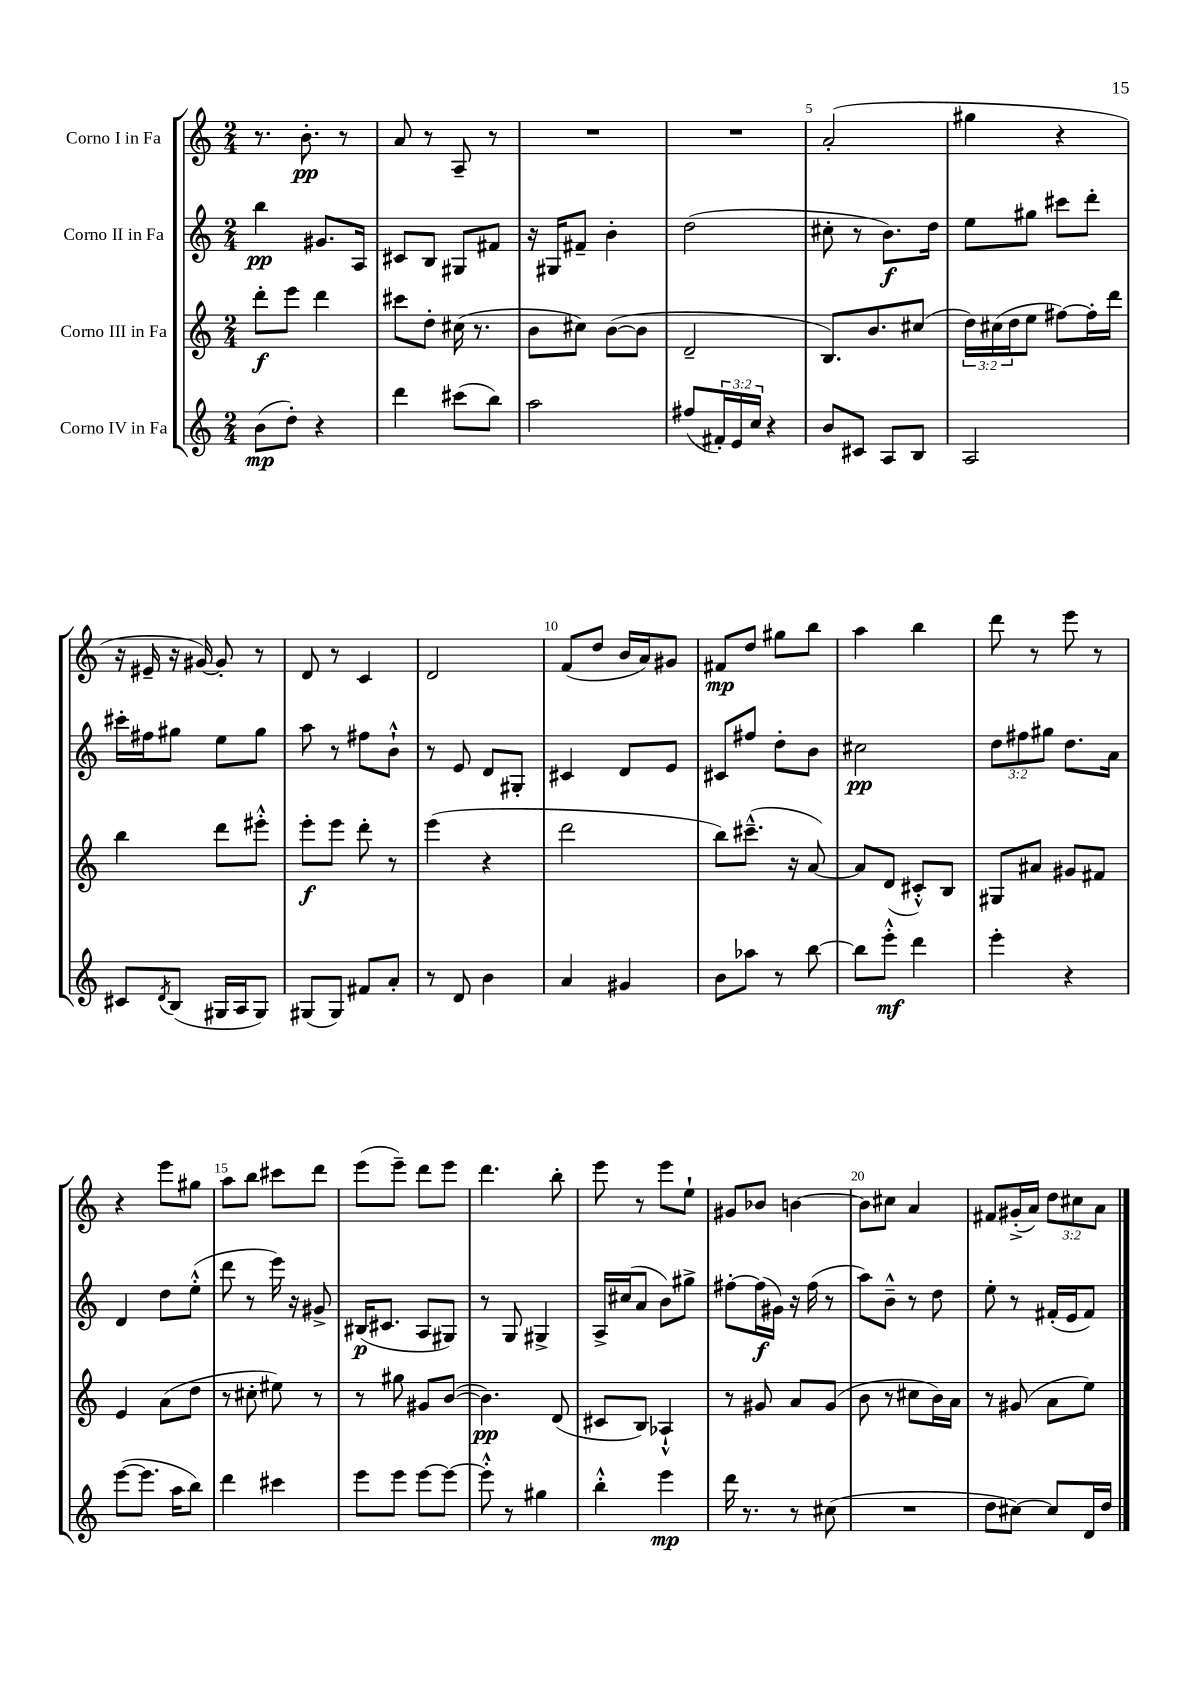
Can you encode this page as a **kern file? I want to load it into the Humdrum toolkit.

**kern	**kern	**kern	**kern
*staff4	*staff3	*staff2	*staff1
*clefG2	*clefG2	*clefG2	*clefG2
*k[]	*k[]	*k[]	*k[]
*M2/4	*M2/4	*M2/4	*M2/4
(8b\L	8ddd'\L	4bb\	8.r
8dd'\J)	8eee\J	.	.
.	.	.	8.b'\
4r	4ddd\	8.g#/L	.
.	.	.	8r
.	.	16A/Jk	.
=	=	=	=
4ddd\	8ccc#\L	8c#/L	8a/
.	8dd'\J	8B/J	8r
(8ccc#\L	(16cc#\	8G#/L	8A~/
.	8.r	.	.
8bb\J)	.	8f#/J	8r
=	=	=	=
2aa\	8b\L	16r	2r
.	.	16G#/LK	.
.	8cc#\J)	8f#~/J	.
.	([8b\L	4b'\	.
.	8b\]J	.	.
=	=	=	=
(8ff#/L	2d~/	(2dd\	2r
24f#'/L)	.	.	.
24e/	.	.	.
24cc/JJ	.	.	.
4r	.	.	.
=	=	=	=
8b/L	8.B/L)	8cc#'\	(2a'/
8c#/J	.	8r	.
.	8.b/	.	.
8A/L	.	8.b\L)	.
8B/J	(8cc#/J	.	.
.	.	16dd\Jk	.
=	=	=	=
2A/	24dd\LL)	8ee\L	4gg#\
.	(24cc#\	.	.
.	24dd\J	.	.
.	8ee\J	8gg#\J	.
.	[8ff#\L)	8ccc#\L	4r
.	16ff#'\]L	8ddd'\J	.
.	16ddd\JJ	.	.
=	=	=	=
8c#/L	4bb\	16ccc#'\LL	16r
.	.	16ff#\J	16e#~/
8qd/	.	.	.
(8B/J	.	8gg#\J	16r
.	.	.	[16g#/)
16G#/LL	8ddd\L	8ee\L	8g#'/]
16A/J	.	.	.
8G#/J)	8eee#'^^\J	8gg#\J	8r
=	=	=	=
(8G#/L	8eee'\L	8aa\	8d/
8G#/J)	8eee\J	8r	8r
8f#/L	8ddd'\	8ff#\L	4c/
8a'/J	8r	8b`^^\J	.
=	=	=	=
8r	(4eee\	8r	2d/
8d/	.	8e/	.
4b\	4r	8d/L	.
.	.	8G#'/J	.
=	=	=	=
4a/	2ddd\	4c#/	(8f/L
.	.	.	8dd/J
4g#/	.	8d/L	16b/LL
.	.	.	16a/J)
.	.	8e/J	8g#/J
=	=	=	=
8b\L	8bb\L)	8c#/L	8f#/L
8aa-\J	(8.ccc#~^^\J	8ff#/J	8dd/J
8r	.	8dd'\L	8gg#\L
.	16r	.	.
[8bb\	[8a/)	8b\J	8bb\J
=	=	=	=
8bb\]L	8a/]L	2cc#\	4aa\
8eee'^^\J	(8d/J	.	.
4ddd\	8c#'^^/L)	.	4bb\
.	8B/J	.	.
=	=	=	=
4eee'\	8G#/L	12dd\L	8ddd\
.	.	12ff#\	.
.	8a#/J	.	8r
.	.	12gg#\J	.
4r	8g#/L	8.dd\L	8eee\
.	8f#/J	.	8r
.	.	16a\Jk	.
=	=	=	=
([8eee\L	4e/	4d/	4r
8.eee\]J	.	.	.
.	(8a\L	8dd\L	8eee\L
16aa\LK	.	.	.
8bb\J)	8dd\J	(8ee'^^\J	8gg#\J
=	=	=	=
4ddd\	8r	8ddd\	8aa\L
.	8cc#'\	8r	8bb\J
4ccc#\	8ee#\)	16eee\)	8ccc#\L
.	.	16r	.
.	8r	8g#^/	8ddd\J
=	=	=	=
8eee\L	8r	(16B#/LK	(8eee\L
.	.	8.c#/J	.
8eee\J	8gg#\	.	8eee~\J)
[8eee\L	8g#/L	8A/L	8ddd\L
8eee\_J	([8b/J	8G#/J)	8eee\J
=	=	=	=
8eee'^^\]	4.b\])	8r	4.ddd\
8r	.	8G/	.
4gg#\	.	4G#^/	.
.	(8d/	.	8bb'\
=	=	=	=
4bb'^^\	8c#/L	16A^/LL	8eee\
.	.	(16cc#/J	.
.	8B/J)	8a/J	8r
4eee\	4A-`^^/	8b\L)	8eee\L
.	.	8gg#^\J	8ee`\J
=	=	=	=
16ddd\	8r	[8ff#'\L	8g#/L
8.r	.	.	.
.	8g#/	(16ff#\]L	8b-/J
.	.	16g#\JJ)	.
8r	8a/L	16r	[4b\
.	.	(16ff#\	.
(8cc#\	(8g#/J	8r	.
=	=	=	=
2r	8b\	8aa\L)	8b\]L
.	8r	8b~^^\J	8cc#\J
.	8cc#\L	8r	4a/
.	16b\L)	8dd\	.
.	16a\JJ	.	.
=	=	=	=
8dd\L	8r	8ee'\	8f#/L
[8cc#\J)	(8g#/	8r	(16g#'^/L
.	.	.	16a/JJ)
8cc#/]L	8a\L	(16f#'/LL	12dd\L
.	.	16e/J	.
.	.	.	12cc#\
16d/L	8ee\J)	8f#/J)	.
.	.	.	12a\J
16dd/JJ	.	.	.
==	==	==	==
*-	*-	*-	*-
